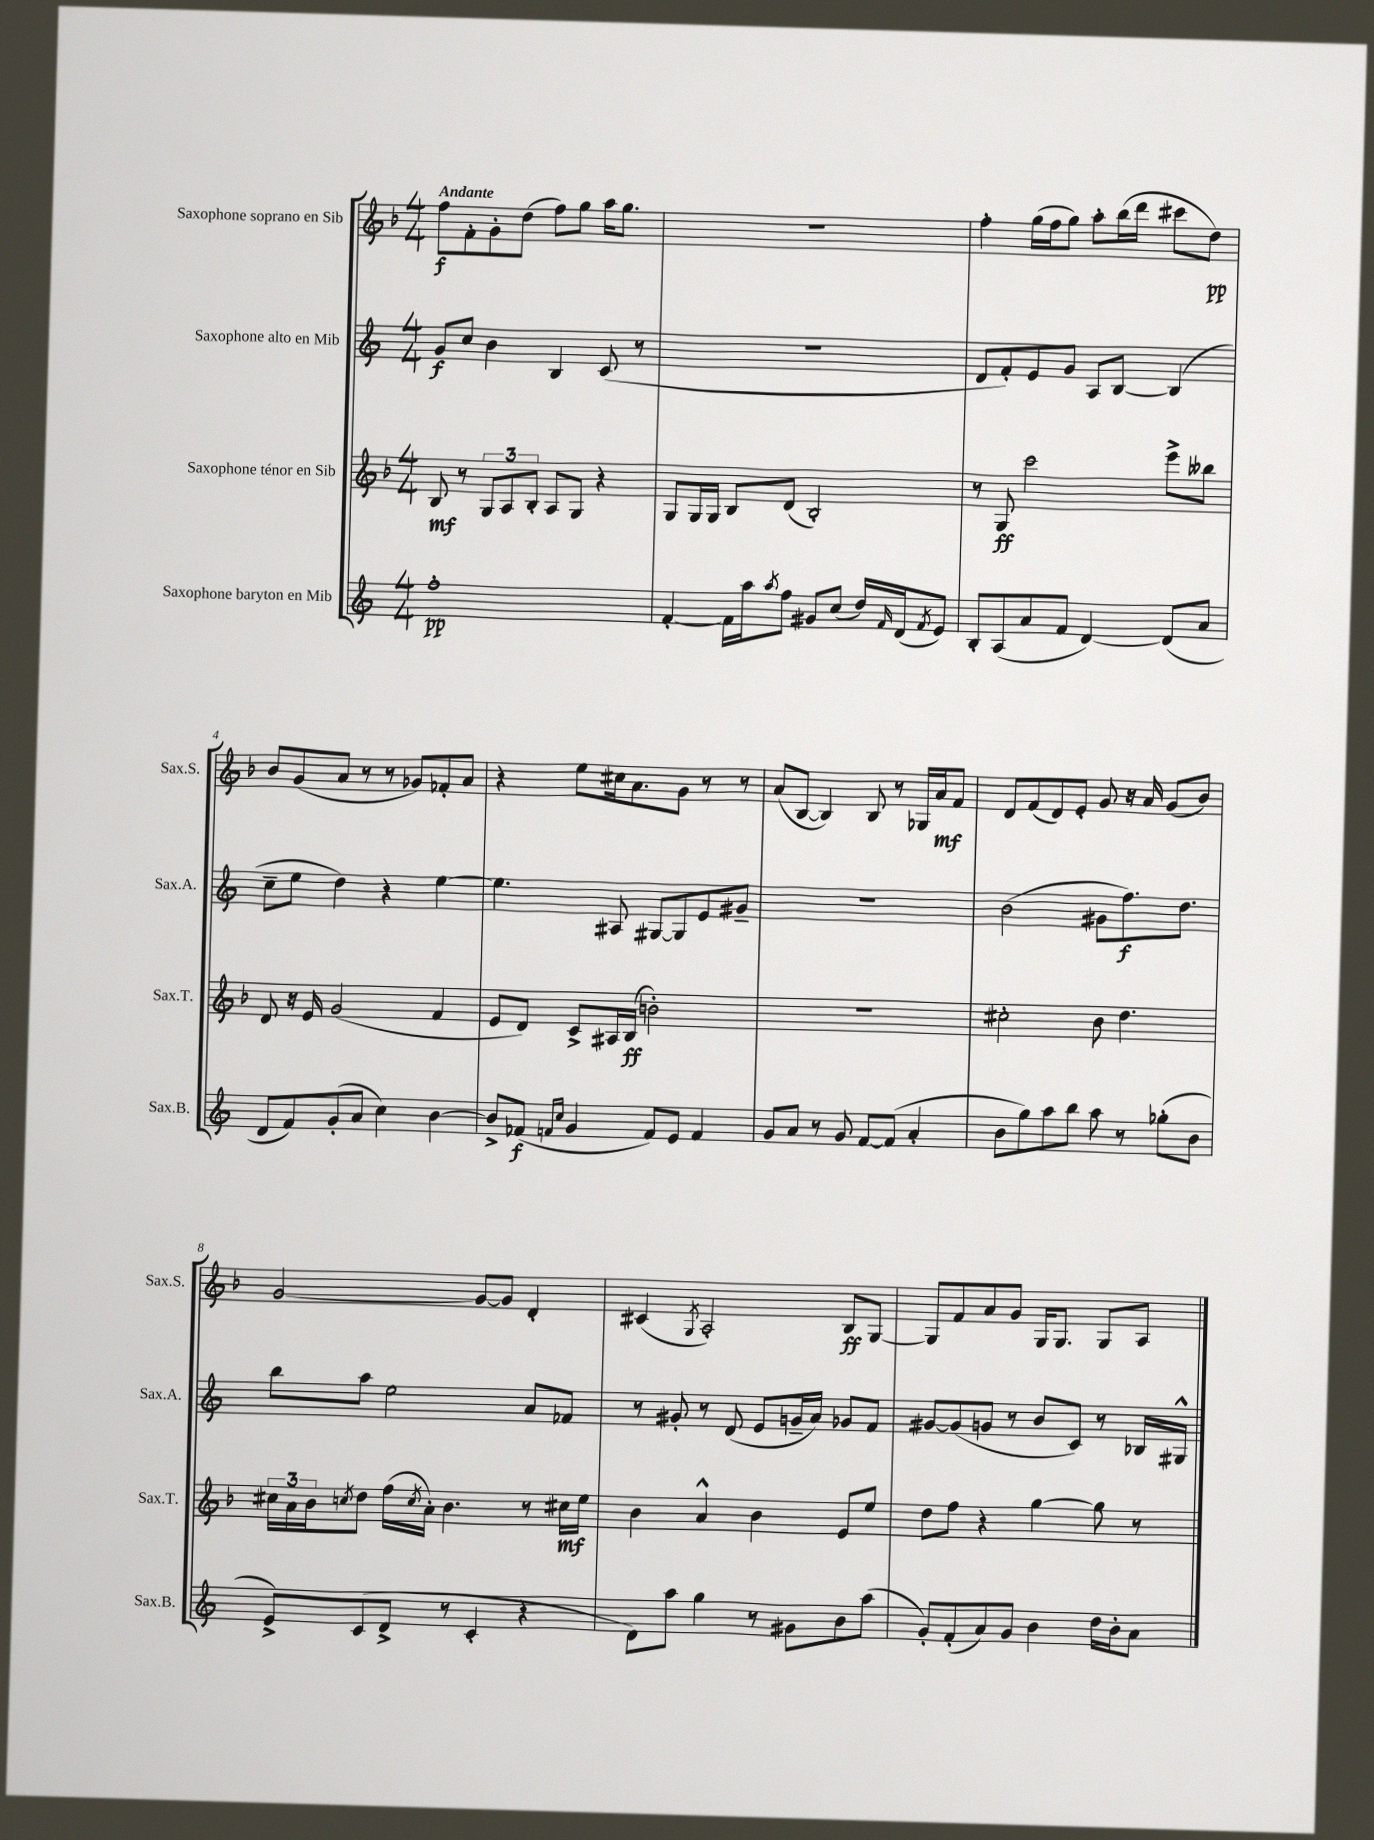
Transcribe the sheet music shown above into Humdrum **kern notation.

**kern	**kern	**kern	**kern
*staff4	*staff3	*staff2	*staff1
*clefG2	*clefG2	*clefG2	*clefG2
*k[]	*k[b-]	*k[]	*k[b-]
*M4/4	*M4/4	*M4/4	*M4/4
1ff'	8B-	8g	8ff
.	8r	8cc	8f'
.	12G	4b	8g'
.	12A	.	.
.	.	.	(8dd
.	12B-'	.	.
.	8A	4B	8ff)
.	8G	.	8gg
.	4r	(8c	16aa
.	.	.	8.gg
.	.	8r	.
=	=	=	=
[4f'	8G	1r	1r
.	16G	.	.
.	16G	.	.
16f]	8B-	.	.
16aa	.	.	.
8qaa	.	.	.
8ff	(8d	.	.
8g#	2B-')	.	.
(8cc	.	.	.
16dd)	.	.	.
16qqf	.	.	.
(16d	.	.	.
8qf	.	.	.
8e)	.	.	.
=	=	=	=
8B'	8r	8d	4ff'
(8A	8G	8f')	.
8a	2ccc	8e	(16gg
.	.	.	16ff
8f	.	8g	8gg)
[4d)	.	8A	8aa'
.	.	[8B	(16bb-
.	.	.	16ddd
(8d]	8eee^	(4B]	8ccc#
8a	8bb--	.	8dd)
=	=	=	=
8d	8d	8cc~	8b-
8f)	16r	8ee	(8g
.	16e	.	.
(8g'	(2g	4dd)	8a
8a	.	.	8r
4cc)	.	4r	8r
.	.	.	8g-)
[4b	4f	[4ee	8f-'
.	.	.	8a
=	=	=	=
8b^]	8e	4.ee]	4r
(8f-	8d)	.	.
16qqf	.	.	.
16qqcc	.	.	.
4g	8c^	.	8ee
.	16A#	8A#	16cc#
.	(16B-	.	8.a
8f)	2b')	[8G#	.
8e	.	8G#]	8g
4f	.	8e	8r
.	.	8g#~	8r
=	=	=	=
8g	1r	1r	(8a
8a	.	.	[8B-
8r	.	.	4B-])
8g	.	.	.
[8f	.	.	8B-
(8f]	.	.	8r
4a'	.	.	16G-
.	.	.	16a
.	.	.	8f
=	=	=	=
8b	2cc#'	(2b	8d
8gg)	.	.	(8f
8aa	.	.	8d)
8bb	.	.	8e'
8aa	8b-	8g#	8g
8r	4.dd	8.ff)	16r
.	.	.	16a
(8gg-'	.	.	(8g
.	.	8.dd	.
8b	.	.	8b-)
=	=	=	=
8e^)	24cc#	8bb	[2g
.	24a	.	.
.	24b-	.	.
.	8qcc	.	.
(8c	8dd	8aa	.
8d^	(16ff	2ee	.
.	8qcc	.	.
.	16a')	.	.
8r	4.b-	.	.
4c'	.	.	8g_
.	.	.	8g]
4r	8r	8a	4d'
.	16cc#	8f-	.
.	16ee	.	.
=	=	=	=
8d)	4b-	8r	(4c#
8aa	.	8g#'	.
.	.	.	8qG
4gg	4a^^	8r	2A')
.	.	(8d	.
8r	4b-	8e	.
8g#	.	16g~	.
.	.	16a)	.
8b	8e	8g-	8B-
(8aa	8ee	8f	[8G
=	=	=	=
8g')	8dd	[8g#	8G]
(8f'	8ff	(8g#]	8f
8a)	4r	8g	8a
8g	.	8r	8g
4b	[4gg	8b	16G
.	.	.	8.G
.	.	8c)	.
16dd	8gg]	8r	8G
16b'	.	.	.
8a	8r	16B-	8A
.	.	16G#^^	.
==	==	==	==
*-	*-	*-	*-
